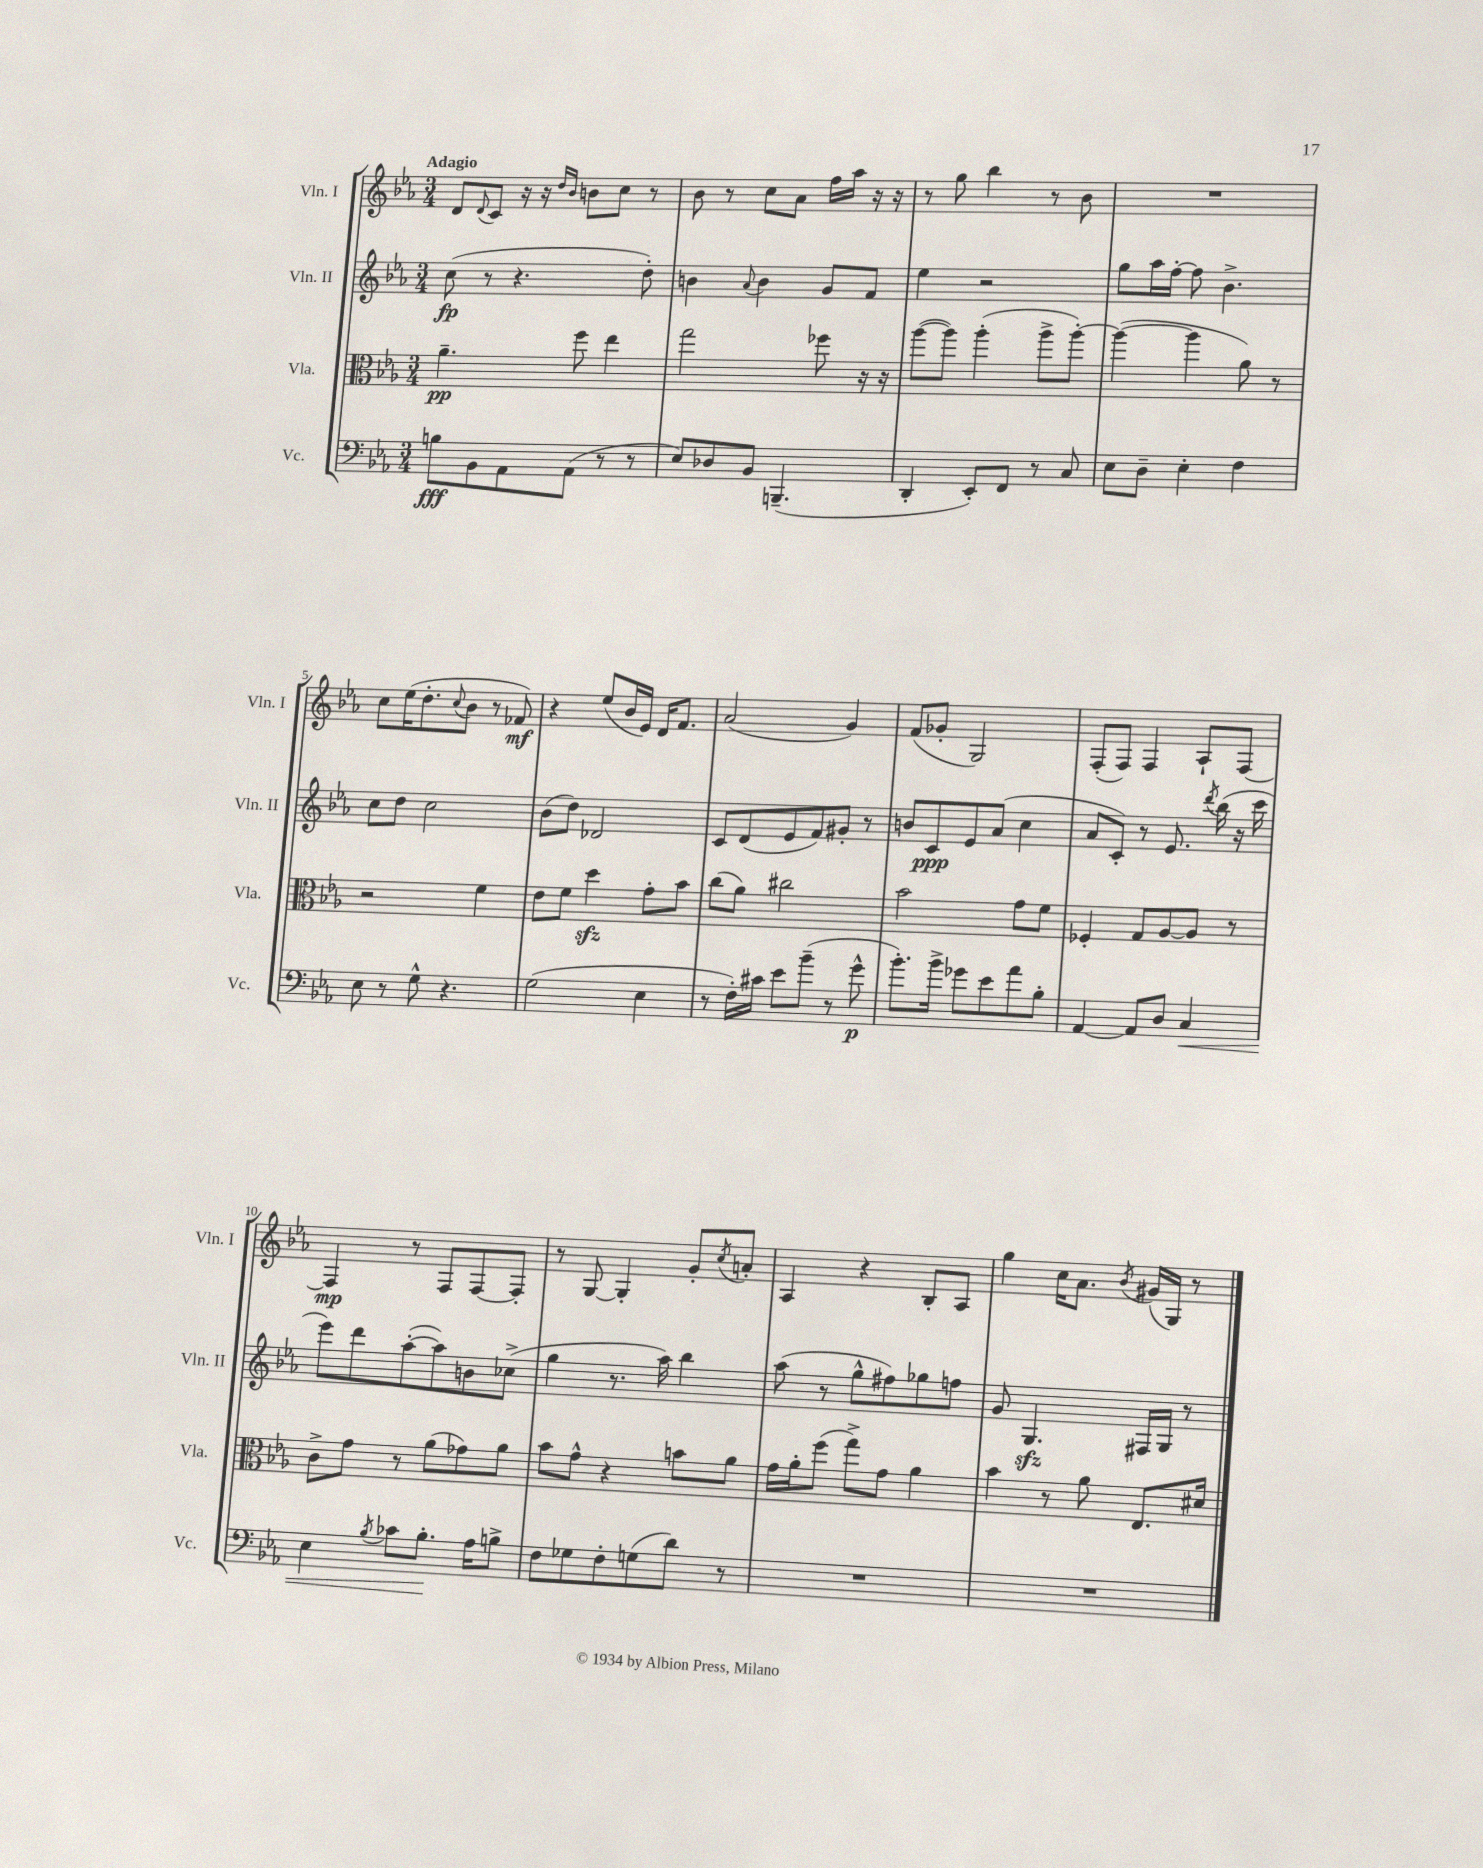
<<
\new StaffGroup <<
\new Staff = "s0" \with { instrumentName = "Vln. I" shortInstrumentName = "Vln. I" } {
    \clef treble \key ees \major \numericTimeSignature \time 3/4 \tempo "Adagio"
    d'8 \appoggiatura { d'8 } c'8 r16 r16 \grace { d''16 bes'16 } b'8 c''8 r8 |
    bes'8 r8 c''8 aes'8 f''16 aes''16 r16 r16 |
    r8 g''8 bes''4 r8 bes'8 |
    R2. |
    c''8 ees''16( d''8.-. \appoggiatura { c''8 } bes'8 r8 fes'8\mf) |
    r4 ees''8( bes'16 ees'16) d'16 f'8. |
    aes'2( g'4) |
    f'8( ges'8-. g2) |
    f8-.( f8) f4 aes8-! f8~ |
    f4\mp r8 f8 f8~ f8-. |
    r8 g8~ g4-. g'8-. \acciaccatura { c''8 } a'8-. |
    aes4 r4 bes8-. aes8 |
    g''4 c''16 aes'8. \acciaccatura { bes'8 } gis'16( g16) r8 \bar "|." |
}
\new Staff = "s1" \with { instrumentName = "Vln. II" shortInstrumentName = "Vln. II" } {
    \clef treble \key ees \major \numericTimeSignature \time 3/4
    c''8\fp( r8 r4. d''8-.) |
    b'4 \appoggiatura { aes'8 } b'4 g'8 f'8 |
    ees''4 r2 |
    g''8 aes''16 f''16~-. f''8 bes'4.-> |
    c''8 d''8 c''2 |
    bes'8( d''8) des'2 |
    c'8 d'8( ees'8 f'8) gis'8-. r8 |
    b'8 c'8\ppp ees'8 aes'8( c''4 |
    aes'8 c'8-.) r8 ees'8. \acciaccatura { d'''8 } bes''16( r16 c'''16 |
    ees'''8) d'''8 aes''8~-.( aes''8) b'8 ces''8->( |
    g''4 r8. aes''16) bes''4 |
    aes''8( r8 g''8-^ fis''8) ges''8 f''8 |
    g'8 g4.\sfz fis16 g16 r8 \bar "|." |
}
\new Staff = "s2" \with { instrumentName = "Vla." shortInstrumentName = "Vla." } {
    \clef alto \key ees \major \numericTimeSignature \time 3/4
    aes'4.--\pp f''8 ees''4 |
    g''2 fes''8 r16 r16 |
    aes''8~( aes''8) aes''4-.( aes''8-> aes''8~-.) |
    aes''4~( aes''4 aes'8) r8 |
    r2 f'4 |
    ees'8 f'8 d''4\sfz g'8-. bes'8 |
    c''8( aes'8) cis''2 |
    bes'2 g'8 f'8 |
    fes4-. g8 aes8~ aes8 r8 |
    c'8-> g'8 r8 aes'8( ges'8) aes'8 |
    bes'8 g'8-^ r4 b'8 aes'8 |
    g'16 aes'16-. f''8( g''8->) g'8 aes'4 |
    bes'4 r8 aes'8 ees8. dis'16 \bar "|." |
}
\new Staff = "s3" \with { instrumentName = "Vc." shortInstrumentName = "Vc." } {
    \clef bass \key ees \major \numericTimeSignature \time 3/4
    b8\fff bes,8 aes,8 aes,8( r8 r8 |
    ees8) des8 bes,8 b,,4.--( |
    d,4-. ees,8-.) f,8 r8 c8 |
    ees8 d8-- ees4-. f4 |
    ees8 r8 g8-^ r4. |
    g2( ees4 |
    r8 f16-.) cis'16 ees'8 bes'8--( r8 g'8-^\p |
    bes'8.-.) bes'16-> ges'8 ees'8 aes'8 bes8-. |
    aes,4~ aes,8 d8 c4\< |
    ees4 \acciaccatura { bes8 } ces'8 bes8.-.\! aes16 b8-> |
    f8 ges8 f8-. g8( d'8) r8 |
    R2. |
    R2. \bar "|." |
}
>>
>>
